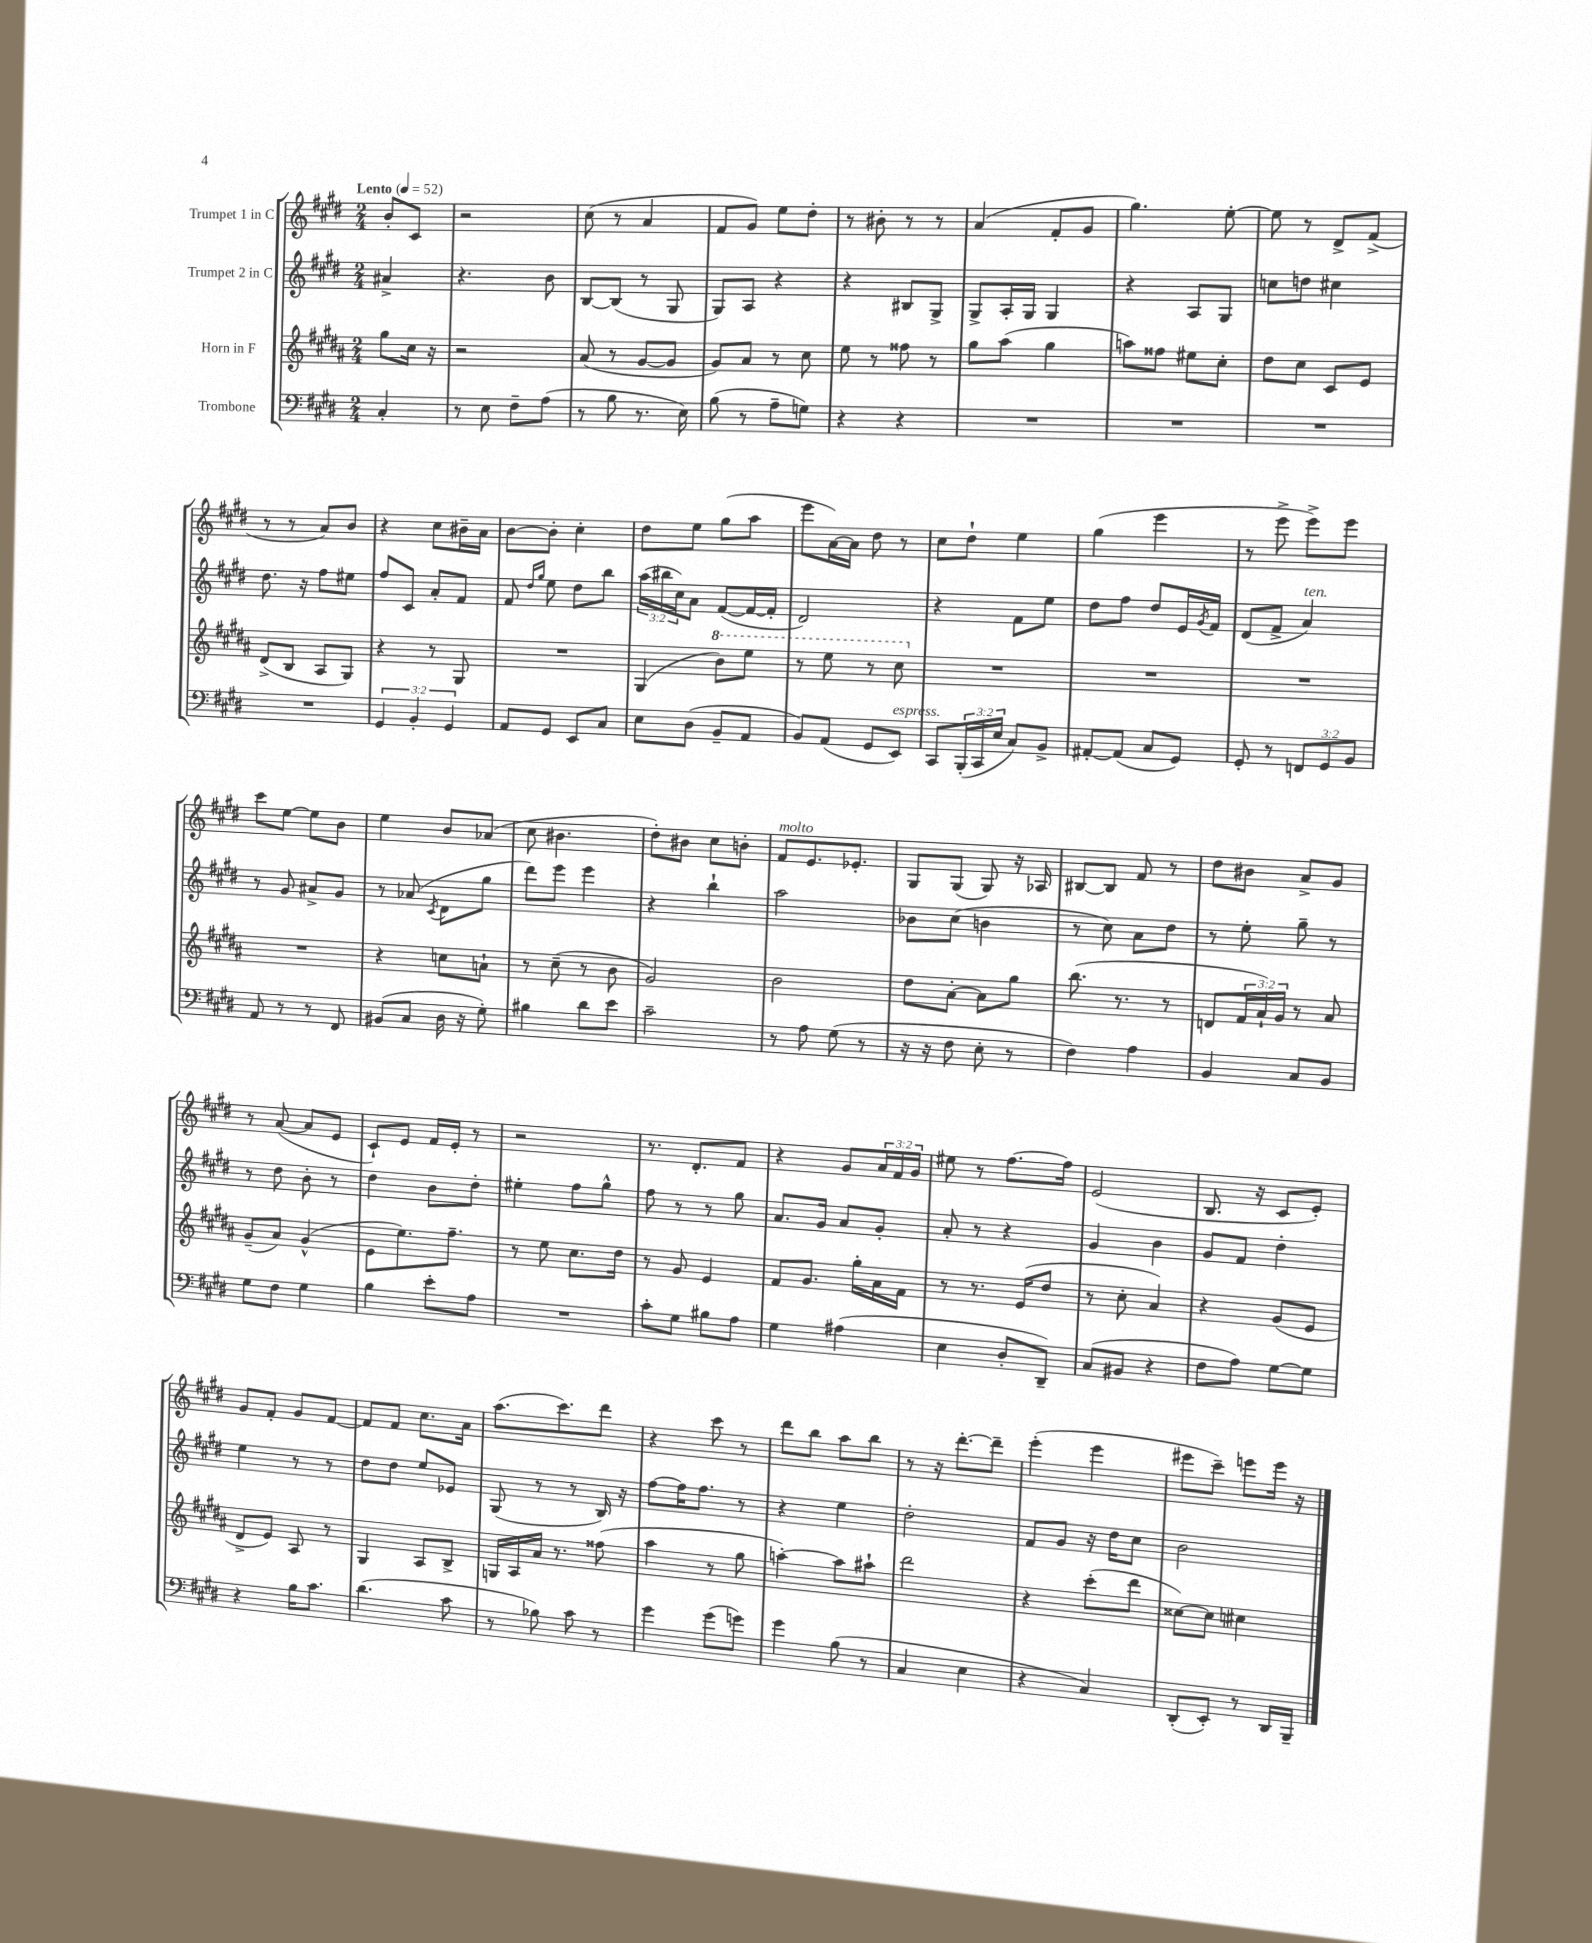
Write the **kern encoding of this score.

**kern	**kern	**kern	**kern
*part4	*part3	*part2	*part1
*staff4	*staff3	*staff2	*staff1
*I"Trombone	*I"Horn in F	*I"Trumpet 2 in C	*I"Trumpet 1 in C
*clefF4	*clefG2	*clefG2	*clefG2
*k[f#c#g#d#]	*k[f#c#g#d#a#]	*k[f#c#g#d#]	*k[f#c#g#d#]
*M2/4	*M2/4	*M2/4	*M2/4
*MM52	*MM52	*MM52	*MM52
=	=	=	=
!	!	!	!LO:TX:a:B:t=Lento
4C#'/	8gg#\L	4a#X^/	8b'/L
.	16cc#\Jk	.	8c#/J
.	16r	.	.
=1	=1	=1	=1
8r	2r	4.r	2r
8E\	.	.	.
8F#~\L	.	.	.
(8A\J	.	8b\	.
=2	=2	=2	=2
8r	(8a#/	[8B/L	(8cc#\
8B\	8r	(8B/J]	8r
8.r	[8g#/L	8r	4a/
.	8g#/J]	8G#/	.
16E\)	.	.	.
=3	=3	=3	=3
(8B\	8g#/L)	8G#/L)	8f#/L
8r	8a#/J	8A/J	8g#/J)
8A~\L	8r	4r	8ee\L
8Gn\J)	8cc#\	.	8dd#'\J
=4	=4	=4	=4
4r	8ee\	4r	8r
.	8r	.	8b#X'\
4r	8ff##X\	8B#X/L	8r
.	8r	8G#^/J	8r
=5	=5	=5	=5
2r	8gg#\L	8G#^/L	(4a/
.	(8aa#\J	16A'/L	.
.	.	16G#/JJ	.
.	4gg#\	4G#/	8f#'/L
.	.	.	8g#/J
=6	=6	=6	=6
2r	8aan\L)	4r	4.gg#\)
.	8ff##X\J	.	.
.	8ee#X\L	8A/L	.
.	8cc#'\J	8G#/J	[8ee'\
=7	=7	=7	=7
2r	8dd#\L	8ccn\L	8ee\]
.	8cc#\J	8ddn\J	8r
.	8c#/L	4cc#X\	8d#^/L
.	8e/J	.	(8f#^/J
!!LO:LB:g=z
=8	=8	=8	=8
2r	(8d#^/L	8.dd#\	8r
.	8B/J	.	8r
.	.	16r	.
.	8A#/L	8ff#\L	8a/L)
.	8G#/J)	8ee#X\J	8b/J
=9	=9	=9	=9
6GG#/	4r	8ff#/L	4r
.	.	8c#/J	.
6BB'/	.	.	.
.	8r	8a'/L	8cc#\L
6GG#/	.	.	.
.	8G#/	8f#/J	16b#X~\L
.	.	.	16a\JJ
=10	=10	=10	=10
8AA/L	2r	8f#/	[8b\L
.	.	16qqdd#/LL	.
.	.	16qqgg#/JJ	.
8GG#/J	.	8ee\	8b'\J]
8EE/L	.	8dd#\L	4cc#'\
8C#/J	.	8bb\J	.
=11	=11	=11	=11
8E\L	(4G#/	(24aa\LL	8dd#\L
.	.	24bb#X\	.
.	.	24cc#\J)	.
(8D#\J	.	8a\J	8ee\J
*	*8va	*	*
8BB~/L	8bb\L)	([8f#/L	(8gg#\L
8AA/J	8eee\J	16f#/L_	8aa\J
.	.	16f#'/JJ]	.
=12	=12	=12	=12
8BB/L)	8r	2d#/)	8eee\L
(8AA/J	8eee\	.	[16a\L)
.	.	.	16a\JJ]
8GG#/L	8r	.	8dd#\
!LO:TX:a:i:t=espress.	!	!	!
8EE/J)	8ccc#\	.	8r
=13	=13	=13	=13
*	*X8va	*	*
8CC#/L	2r	4r	8cc#\L
(24BBB'/L	.	.	8dd#`\J
24CC#/	.	.	.
24E/JJ	.	.	.
8C#/L)	.	8f#\L	4ee\
8BB^/J	.	8ee\J	.
=14	=14	=14	=14
[8AA#X'/L	2r	8dd#\L	(4gg#\
(8AA#/J]	.	8ff#\J	.
8C#/L	.	8dd#/L	4eee\
8GG#/J)	.	16e/L	.
.	.	8qg#/	.
.	.	16f#/JJ	.
=15	=15	=15	=15
8GG#'/	2r	(8d#/L	8r
8r	.	8f#^/J	8eee^\
!	!	!LO:TX:a:i:t=ten.	!
12FFn/L	.	4a/)	8eee^\L)
12GG#/	.	.	.
.	.	.	8eee\J
12BB/J	.	.	.
!!LO:LB:g=z
=16	=16	=16	=16
8AA/	2r	8r	8ccc#\L
8r	.	8g#/	[8ee\J
8r	.	8a#X^/L	8ee\L]
8FF#/	.	8g#/J	8b\J
=17	=17	=17	=17
(8BB#X/L	4r	8r	4ee\
8C#/J	.	(8a-X/	.
.	.	8qc#/	.
16D#\	8ccn\L	8d#\L	8b/L
16r	.	.	.
8G#'\)	8an`\J	8gg#\J	(8a-X/J
=18	=18	=18	=18
4B#X\	8r	8ddd#\L)	8cc#\
.	(8cc#~\	8eee\J	4.b#X\
8d#\L	8r	4eee\	.
8e\J	8b\	.	.
=19	=19	=19	=19
2c#~\	2g#/)	4r	8dd#'\L)
.	.	.	8b#X\J
.	.	4bb`\	8cc#\L
.	.	.	8bn'\J
=20	=20	=20	=20
!	!	!	!LO:TX:a:i:t=molto
8r	2b\	2aa\	8f#/L
8A\	.	.	8.e/
(8G#\	.	.	.
.	.	.	8.e-X'/J
8r	.	.	.
=21	=21	=21	=21
16r	8dd#\L	8b-X\L	8G#/L
16r	.	.	.
8F#\	[8a#'\J	(8cc#\J	(8G#/J
8E'\	8a#\L]	4bn\	8G#/)
8r	8gg#\J	.	16r
.	.	.	16A-X/
=22	=22	=22	=22
4F#\)	(8.bb\	8r	[8B#X/L
.	.	8cc#\)	8B#/J]
.	8.r	.	.
4A\	.	8a\L	8f#/
.	8r	8dd#\J	8r
=23	=23	=23	=23
4BB/	8dn/L	8r	8dd#\L
.	24f#/L	8ee'\	8b#X\J
.	24a#`/)	.	.
.	24g#/JJ	.	.
8C#/L	8r	8gg#~\	8a^/L
8BB/J	8a#/	8r	8g#/J
!!LO:LB:g=z
=24	=24	=24	=24
8G#\L	(8g#~/L	8r	8r
8F#\J	8a#/J)	8dd#\	([8a/
4G#\	(4g#^^/	8b'\	8a/L]
.	.	8r	8e/J
=25	=25	=25	=25
4B\	8e\L	4dd#\	8c#`/L)
.	8.ee\)	.	8e/J
8e'\L	.	8b\L	16f#/LL
.	8.ff#~\J	.	16e'/JJ
8A\J	.	8dd#'\J	8r
=26	=26	=26	=26
2r	8r	4ee#X'\	2r
.	8ee\	.	.
.	8.cc#\L	8ff#\L	.
.	.	8gg#^^\J	.
.	16dd#\Jk	.	.
=27	=27	=27	=27
8c#'\L	8r	8ff#\	8.r
8G#\J	8g#/	8r	.
.	.	.	8.d#'/L
8B#X\L	4e/	8r	.
8A\J	.	8gg#\	8f#/J
=28	=28	=28	=28
4G#\	8f#/L	8.a/L	4r
.	8.g#/J	.	.
.	.	16g#/Jk	.
(4A#X\	.	8a/L	8g#/L
.	16gg#'\LL	.	.
.	16a#\	8g#'/J	24a/L
.	.	.	24f#/
.	16f#\JJ	.	.
.	.	.	24g#/JJ
=29	=29	=29	=29
4E\	8r	8a'/	8ee#X\
.	8.r	8r	8r
8D#'/L	.	4r	[8.ff#\L
.	(16e/KL	.	.
8DD#~/J)	8dd#/J	.	.
.	.	.	16ff#\Jk]
=30	=30	=30	=30
(8C#/L	8r	4g#/	(2e/
8BB#X/J	8cc#'\	.	.
4r	4a#/)	4b\	.
=31	=31	=31	=31
8F#\L	4r	8g#/L	8.B/
8A\J)	.	8f#/J	.
.	.	.	16r
[8G#\L	(8g#/L	4dd#'\	8c#/L
8G#\J]	8e/J	.	8e'/J)
!!LO:LB:g=z
=32	=32	=32	=32
4r	8d#^/L	4ee\	8g#/L
.	8e/J)	.	8f#'/J
16B\KL	8A#/	8r	8g#/L
8.c#\J	.	.	.
.	8r	8r	[8f#/J
=33	=33	=33	=33
(4.d#\	4G#/	8dd#\L	8f#/L]
.	.	8dd#\J	8f#/J
.	8A#/L	8ee/L	8.cc#\L
8c#\	8B^/J	8e-X/J	.
.	.	.	16a\Jk
=34	=34	=34	=34
8r	16Gn/LL	(8G#/	(8.aa\L
.	16A#/	.	.
8B-X\)	16a#/JJ	8r	.
.	8.r	.	8.ccc#\)
8c#\	.	8r	.
8r	(8ff##X\	16B/)	8ddd#\J
.	.	16r	.
=35	=35	=35	=35
4g#\	4aa#\	[8ff#\L	4r
.	.	16ff#\K]	.
.	.	8.ff#\J	.
(8g#\L	8r	.	8ccc#\
8gn\J)	8gg#\	8r	8r
=36	=36	=36	=36
4g#\	[4aan'\)	4r	8ddd#\L
.	.	.	8bb\J
(8B\	8aa\L]	4ee\	8aa\L
8r	8aa#X`\J	.	8bb\J
=37	=37	=37	=37
4C#/	2ddd#\	2dd#'\	8r
.	.	.	16r
.	.	.	[8.ddd#'\L
4E\	.	.	.
.	.	.	8ddd#~\J]
=38	=38	=38	=38
4r	4r	8f#/L	(4eee'\
.	.	8g#/J	.
4C#/)	(8ccc#'\L	16r	4eee\
.	.	16dd#\KL	.
.	8ddd#\J	8cc#\J	.
=39	=39	=39	=39
(8DD#'/L	[8cc##X\L)	2b\	8eee#X\L
8EE'/J)	8cc##\J]	.	8ccc#~\J)
8r	4cc#X\	.	8eeen\L
16DD#/LL	.	.	16eee\Jk
16BBB~/JJ	.	.	16r
==	==	==	==
*-	*-	*-	*-
